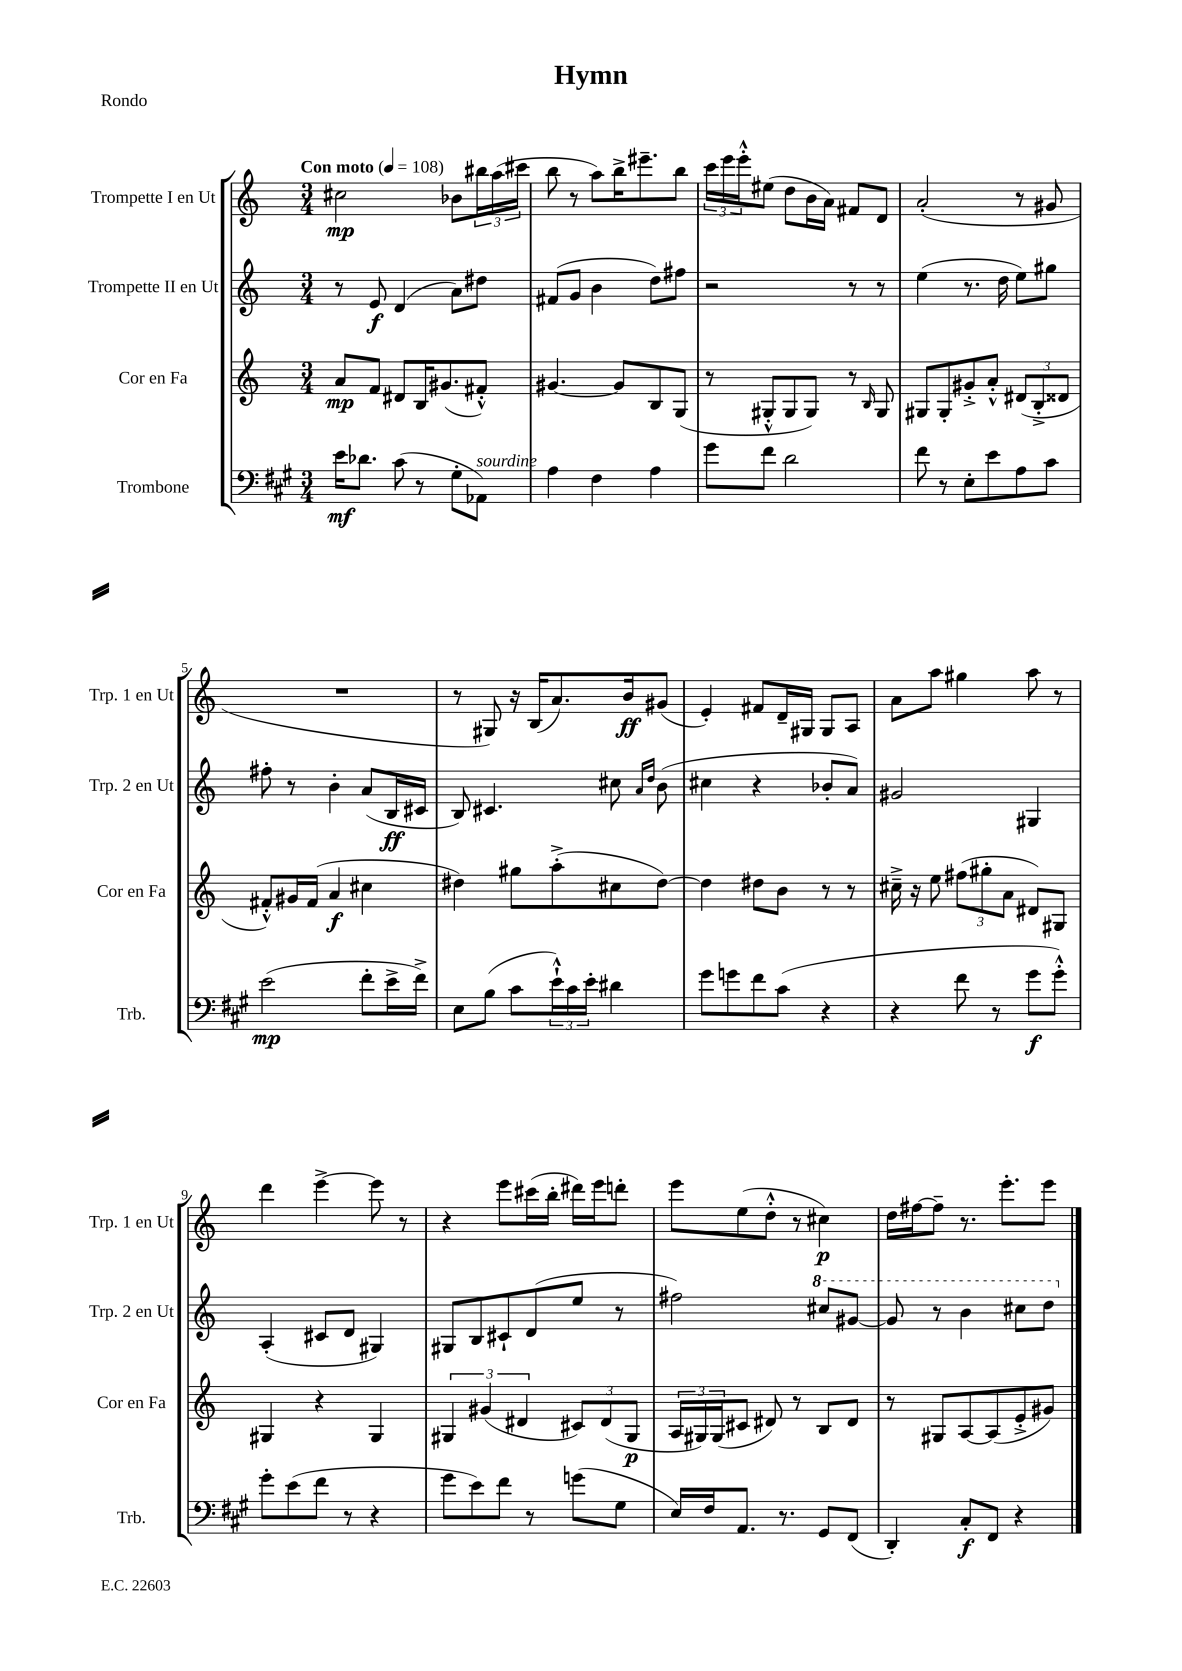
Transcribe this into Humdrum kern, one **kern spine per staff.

**kern	**kern	**kern	**kern
*staff4	*staff3	*staff2	*staff1
*clefF4	*clefG2	*clefG2	*clefG2
*k[f#c#g#]	*k[]	*k[]	*k[]
*M3/4	*M3/4	*M3/4	*M3/4
*MM108	*MM108	*MM108	*MM108
16e\LK	8a/L	8r	2cc#\
8.d-\J	.	.	.
.	8f/J	8e/	.
(8c#\	8d#/L	(4d/	.
8r	16B/K	.	.
.	(8.g#/	.	.
8G#'\L	.	8a\L)	8b-\L
8AA-\J)	8f#'^^/J)	8dd#\J	24bb#\L
.	.	.	(24aa\
.	.	.	24ccc#\JJ
=	=	=	=
4A\	[4.g#/	(8f#/L	8bb\
.	.	8g/J	8r
4F#\	.	4b\	8aa\L)
.	8g#/]L	.	16bb^\K
.	.	.	8.eee#~\
4A\	8B/	8dd\L)	.
.	(8G/J	8ff#\J	8bb\J
=	=	=	=
8g#\L	8r	2r	24ccc\LL
.	.	.	24eee\
.	.	.	24eee'^^\J
8f#\J	8G#'^^/L	.	(8ee#\J
2d\	8G#/	.	8dd\L
.	8G#/J)	.	16b\L
.	.	.	16a\JJ)
.	8r	8r	8f#/L
.	16qqB/	.	.
.	8G#/	8r	8d/J
=	=	=	=
8f#\	8G#/L	(4ee\	(2a'/
8r	8G#'/	.	.
8E'\L	8g#'^/	8.r	.
8e\	8a'^^/J	.	.
.	.	16dd\	.
8A\	(12d#/L	8ee\L)	8r
.	12B'^/	.	.
8c#\J	.	8gg#\J	8g#/
.	12d##/J	.	.
=	=	=	=
(2e\	8f#'^^/L)	8ff#'\	2.r
.	16g#/L	8r	.
.	(16f#/JJ	.	.
.	4a/	4b'\	.
8f#'\L	4cc#\	(8a/L	.
16e^\L	.	16B/L	.
16f#^\JJ)	.	16c#/JJ	.
=	=	=	=
8E\L	4dd#\)	8B/)	8r
(8B\J	.	4.c#/	8G#/)
8c#\L	8gg#\L	.	16r
.	.	.	(16B/LK
24e`^^\L)	(8aa'^\	.	8.a/)
24c#\	.	.	.
24e'\JJ	.	.	.
4d#\	8cc#\	8cc#\	.
.	.	.	16b/k
.	.	16qqa/LL	.
.	.	16qqdd/JJ	.
.	[8dd#\J)	(8b\	(8g#/J
=	=	=	=
8g#\L	4dd#\]	4cc#\	4e'/)
8g\	.	.	.
8f#\	8dd#\L	4r	8f#/L
(8c#\J	8b\J	.	16d~/L
.	.	.	16G#/JJ
4r	8r	8b-'/L	8G#/L
.	8r	8a/J)	8A/J
=	=	=	=
4r	16cc#~^\	2g#/	8a\L
.	16r	.	.
.	8ee\	.	8aa\J
8f#\	(12ff#\L	.	4gg#\
.	12gg#'\	.	.
8r	.	.	.
.	12a\J	.	.
8g#\L	8d#/L)	4G#/	8aa\
8g#'^^\J)	8G#/J	.	8r
=	=	=	=
8g#'\L	4G#/	(4A'/	4ddd\
(8e\	.	.	.
8f#\J	4r	8c#/L	[4eee^\
8r	.	8d/J	.
4r	4G#/	4G#/)	8eee\]
.	.	.	8r
=	=	=	=
8g#\L	6G#/	8G#/L	4r
8e\)	.	8B/	.
.	(6g#/	.	.
8f#\J	.	8c#`/	8eee\L
.	6d#/	.	.
8r	.	(8d/	(16ccc#\L
.	.	.	16bb'\JJ
(8g\L	12c#/L)	8ee/J	16ddd#\LL)
.	.	.	16eee\J
.	(12d#/	.	.
8G#\J	.	8r	8ddd'\J
.	12G#/J	.	.
=	=	=	=
16E/LL)	24A/LL	2ff#\)	8eee\L
.	24G#/)	.	.
16F#/J	.	.	.
.	(24G#/J	.	.
8.AA/J	8c#/J	.	(8ee\
.	8d#/)	.	8dd'^^\J
8.r	.	.	.
.	8r	.	8r
8GG#/L	8B/L	8ccc#/L	4cc#\)
(8FF#/J	8d#/J	[8gg#/J	.
=	=	=	=
4DD'/)	8r	8gg#/]	16dd\LL
.	.	.	[16ff#\J
.	8G#/L	8r	8ff#~\]J
8C#'/L	[8A/	4bb\	8.r
8FF#/J	(8A/]	.	.
.	.	.	8.eee'\L
4r	8e'^/	8ccc#\L	.
.	8g#/J)	8ddd\J	8eee\J
==	==	==	==
*-	*-	*-	*-
